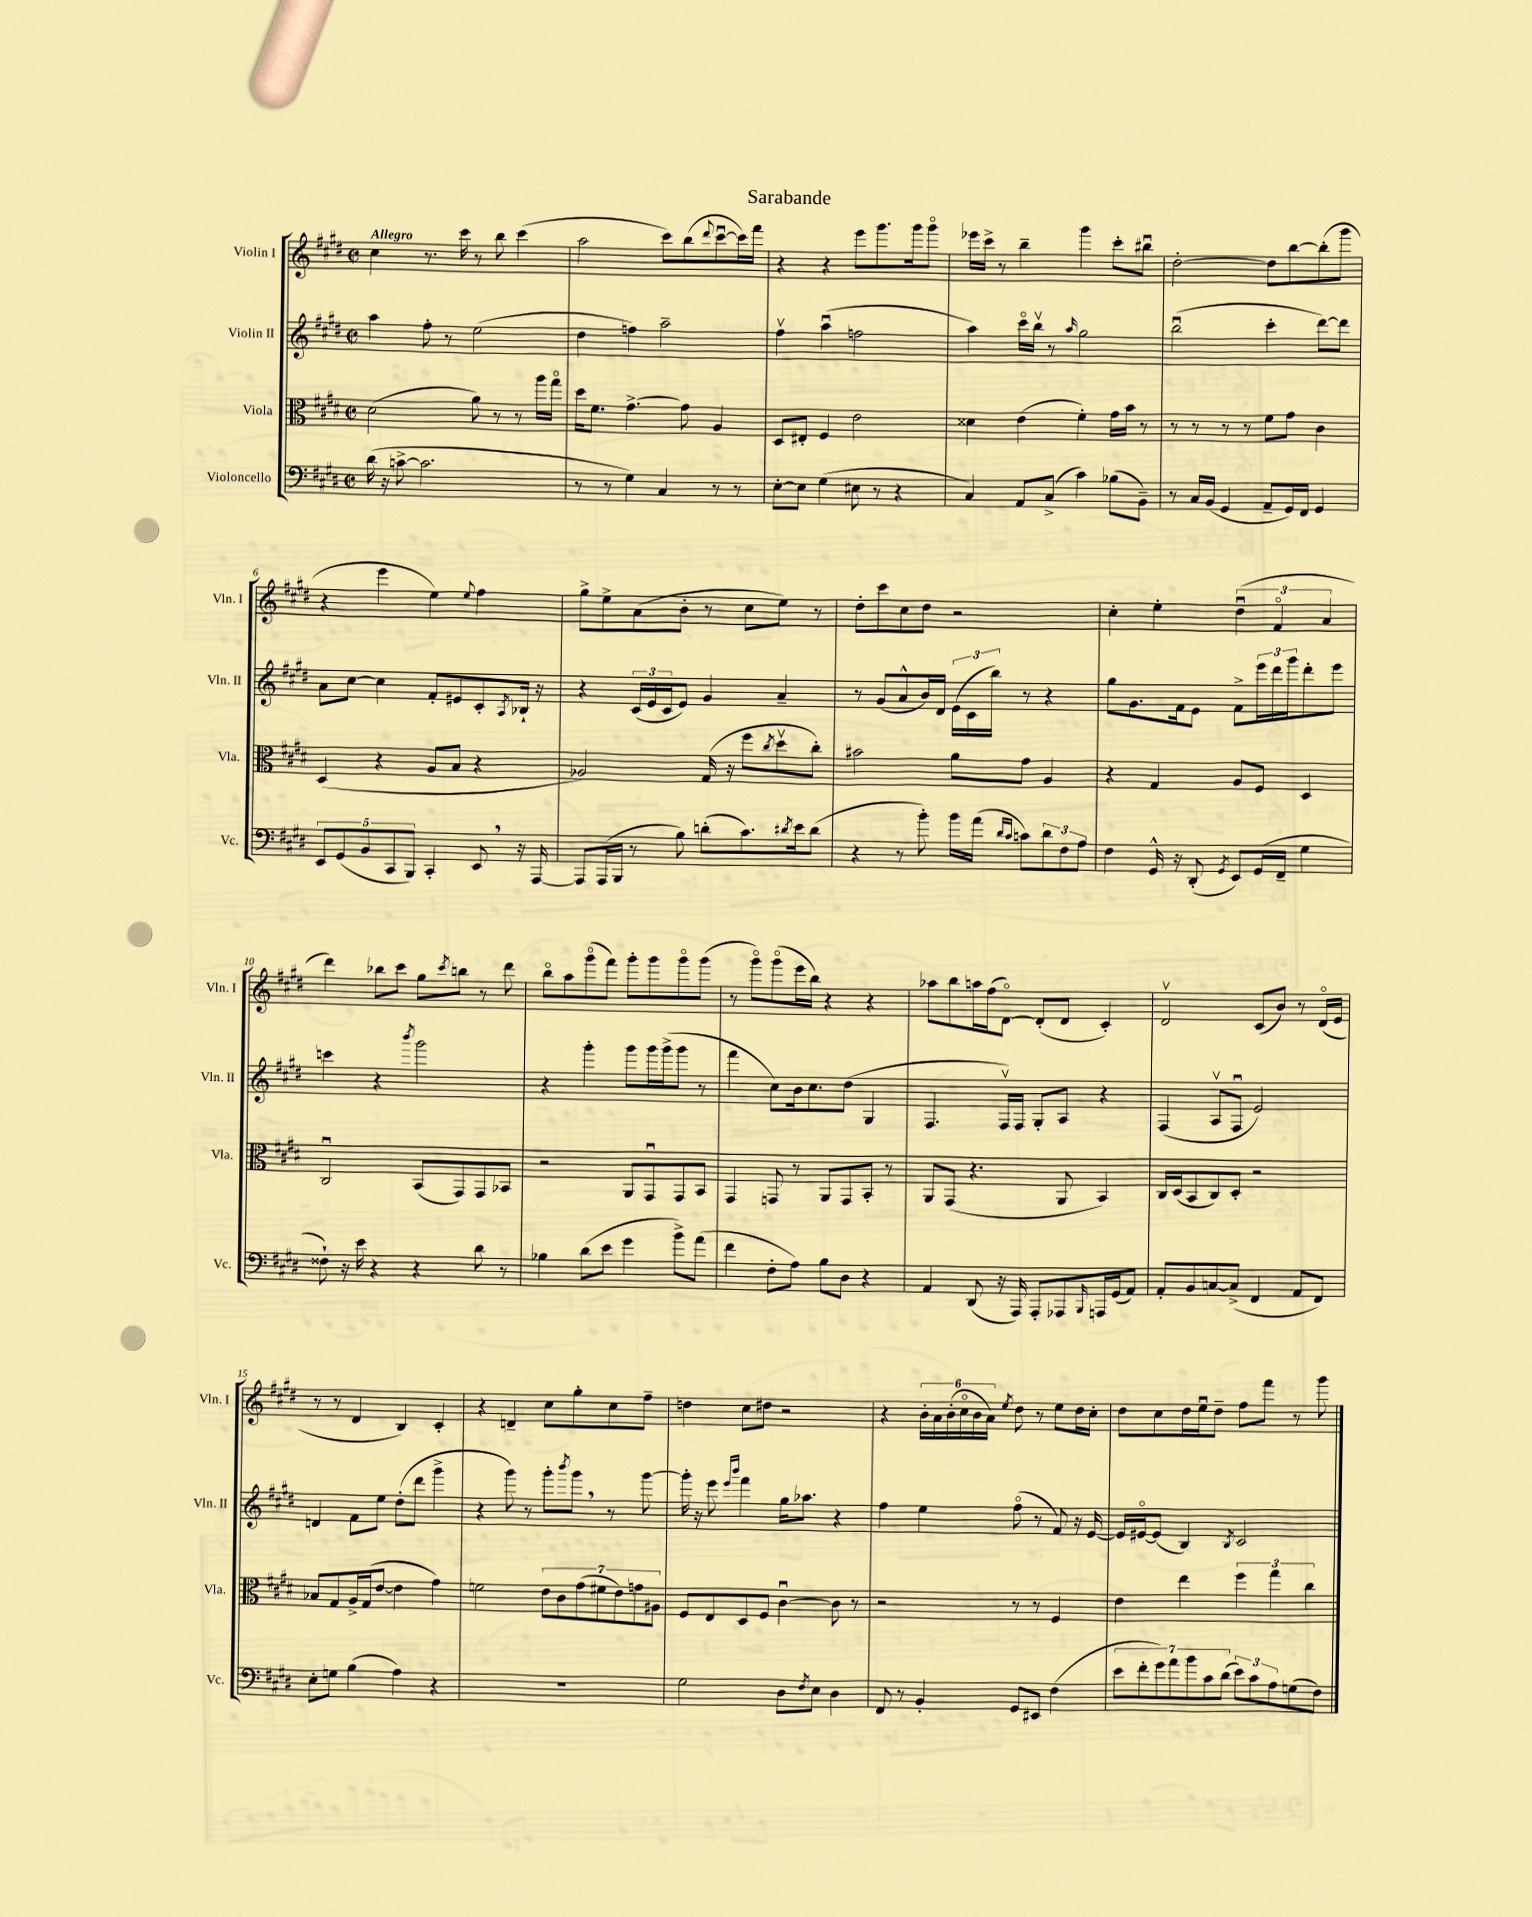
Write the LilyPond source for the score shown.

\header { title = "Sarabande" }
<<
\new StaffGroup <<
\new Staff = "s0" \with { instrumentName = "Violin I" shortInstrumentName = "Vln. I" } {
    \clef treble \key e \major \defaultTimeSignature \time 2/2 \tempo "Allegro"
    cis''4 r8. cis'''16 r8 b''8 cis'''4( |
    a''2 cis'''8) b''8( \appoggiatura { dis'''8 } cis'''8~\downbow cis'''16) fis'''16 |
    r4 r4 e'''8 gis'''8. gis'''16 gis'''8\flageolet |
    ees'''16 cis'''16-> r8 b''4-- gis'''4 cis'''8-. bis''8\downbow |
    dis''2~-. dis''8 b''8~ b''8-.( gis'''8 |
    r4 e'''4 e''4) \appoggiatura { e''8 } fis''4 |
    gis''8-> e''8-> a'8( b'8-. r8 cis''8 e''8) r8 |
    dis''8-. cis'''8 cis''8 dis''8 r2 |
    cis''4-. e''4-. \tuplet 3/2 { dis''4\downbow( fis'4\flageolet a'4 } |
    dis'''4) bes''8 cis'''8 gis''8 \acciaccatura { cis'''8 } b''8 r8 dis'''8 |
    b''8\flageolet a''8 gis'''8\flageolet( fis'''8) gis'''8-. gis'''8 gis'''8\flageolet gis'''8( |
    r8 gis'''8\flageolet) gis'''8\flageolet( e'''16 b''16) r4 r4 |
    aes''8 b''8 a''16 fis''16( dis'8~\flageolet) dis'8-.( dis'8 cis'4-.) |
    dis'2\upbow cis'8( b'8) r8 dis'16\flageolet( e'16 |
    r8 r8 dis'4 b4) cis'4-. |
    r4 d'4-- cis''8 gis''8-. cis''8 fis''8-- |
    d''4 cis''8 dis''8 r2 |
    r4 \tuplet 6/4 { b'16-. a'16 b'16-.( cis''16\flageolet b'16 a'16) } \acciaccatura { e''8 } dis''8 r8 e''8 dis''16 cis''16-. |
    dis''8 cis''8 dis''16 e''16\downbow dis''8-- fis''8 fis'''8 r8 gis'''8 \bar "|." |
}
\new Staff = "s1" \with { instrumentName = "Violin II" shortInstrumentName = "Vln. II" } {
    \clef treble \key e \major \defaultTimeSignature \time 2/2
    a''4 fis''8-. r8 e''2( |
    dis''4 f''4) a''2-- |
    fis''4\upbow a''4\downbow( f''2 |
    a''4) cis'''16\flageolet b''16\upbow r8 \grace { a''16 } gis''2 |
    b''2\downbow( cis'''4-. dis'''8~) dis'''8 |
    a'8 cis''8~ cis''4 fis'8-. eis'8 cis'8-. \acciaccatura { a8 } bes16-! r16 |
    r4 \tuplet 3/2 { cis'16( e'16 cis'16 } e'8) gis'4 a'4-- |
    r8 gis'8( a'8-^ b'16) dis'16 \tuplet 3/2 { e'16( cis'16 b''16) } r8 r4 |
    gis''8 gis'8. fis'16 e'8 fis'8-> \tuplet 3/2 { e'''16 dis'''16 gis'''16 } dis'''8-. e'''8 |
    c'''4 r4 \acciaccatura { b'''8 } gis'''2 |
    r4 gis'''4-. gis'''8 gis'''16 gis'''16->( gis'''8 r8 |
    fis'''4 cis''8) b'16 cis''8. dis''8( gis4 |
    fis4. fis16\upbow) fis16 gis8-. a8 r4 |
    fis4( a8\upbow fis8\downbow e'2) |
    d'4 fis'8 e''8 dis''8-.( dis'''8 gis'''4-> |
    r4 gis'''8) r8 gis'''8-. \acciaccatura { b'''8 } gis'''8 \breathe r8 gis'''8~ |
    gis'''16-. r16 e'''8 \grace { e'''16 b'''16 } fis'''4 gis''16 aes''8. r4 |
    fis''4 e''4 fis''8\flageolet( r8 fis'8) r16 e'16~ |
    e'16 eis'16~\flageolet eis'8( b4) \acciaccatura { b8 } cis'2 \bar "|." |
}
\new Staff = "s2" \with { instrumentName = "Viola" shortInstrumentName = "Vla." } {
    \clef alto \key e \major \defaultTimeSignature \time 2/2
    dis'2( a'8) r8 r8 a''16 gis''16\flageolet |
    dis''16 fis'8. gis'4.~-> gis'8 a4 |
    dis8 eis8-. fis4 e'2 |
    disis'4 e'4( fis'4-.) gis'16 b'16 r8 |
    r8 r8 r8 r8 fis'8 gis'8 cis'4 |
    dis4( r4 a8 b8 r4 |
    aes2) gis16( r16 fis''8 \acciaccatura { cis''8 } dis''8\upbow cis''8-.) |
    bis'2 a'8 gis'8 a4 |
    r4 gis4 a8 fis8 dis4 |
    cis2\downbow b,8( gis,8) gis,8 bes,8 |
    r2 a,8 gis,8\downbow gis,8 b,8 |
    gis,4 g,8 r8 a,8 g,8 b,8-. r8 |
    a,8 gis,8( r4. a,8 b,4) |
    cis16 dis16( b,8 cis8) dis8-. r2 |
    bes8 gis8 a16-> gis16( e'8~ e'4 gis'4) |
    f'2 \tuplet 7/4 { e'8 cis'8 gis'8( fis'8 e'8) g'8 ais8 } |
    fis8 e8 dis8 fis8 cis'4~\downbow cis'8 r8 |
    r2 r8 r8 fis4 |
    e'4 e''4 \tuplet 3/2 { fis''4 gis''4 cis''4 } \bar "|." |
}
\new Staff = "s3" \with { instrumentName = "Violoncello" shortInstrumentName = "Vc." } {
    \clef bass \key e \major \defaultTimeSignature \time 2/2
    dis'16( r16 c'8~-> c'2. |
    r8 r8 gis4) cis4 r8 r8 |
    e8~-. e8 gis4( eis8 r8 r4 |
    cis4) a,8 cis8->( cis'4) bes8( b,8--) |
    r8 cis16 b,16( gis,4 a,8-- gis,16) fis,16 gis,4 |
    \tuplet 5/4 { e,8 gis,8( b,8 cis,8 b,,8) } cis,4-. e,8 \breathe r16 a,,16~ |
    a,,8 a,,16( b,,16 r8 b8) d'8-.( cis'8.) \acciaccatura { dis'8 } e'16 dis'8( |
    r4 r8 b'8-.) b'16 a'16( \grace { dis'16 cis'16 } c'8) \tuplet 3/2 { dis'8 fis8 a8 } |
    fis4 gis,16-^ r16 dis,8-.( \acciaccatura { gis,8 } e,8) gis,16( fis,16-- gis4 |
    fisis8-!) r16 e'16 r4 r4 dis'8 r8 |
    bes4 dis'8( e'8 gis'4 b'8->) a'8( |
    fis'4 fis8-. a8) b8 dis8 r4 |
    a,4 dis,8( r16 a,,16) a,,8-. aes,,8 \grace { b,,16 } a,,16 gis,16( a,8) |
    a,8-. b,8 c8~ c8->( fis,4 a,8 fis,8) |
    e8-. g8 b4( a4) r4 |
    R1 |
    gis2 dis8 \acciaccatura { fis8 } e8 dis4 |
    fis,8 r8 b,4-. gis,8 eis,8 fis4( |
    \tuplet 7/4 { e'8 fis'8-. gis'8) a'8 b'8 cis'8 dis'8( } \tuplet 3/2 { e'8) cis'8 a8 } g8( fis8) \bar "|." |
}
>>
>>
